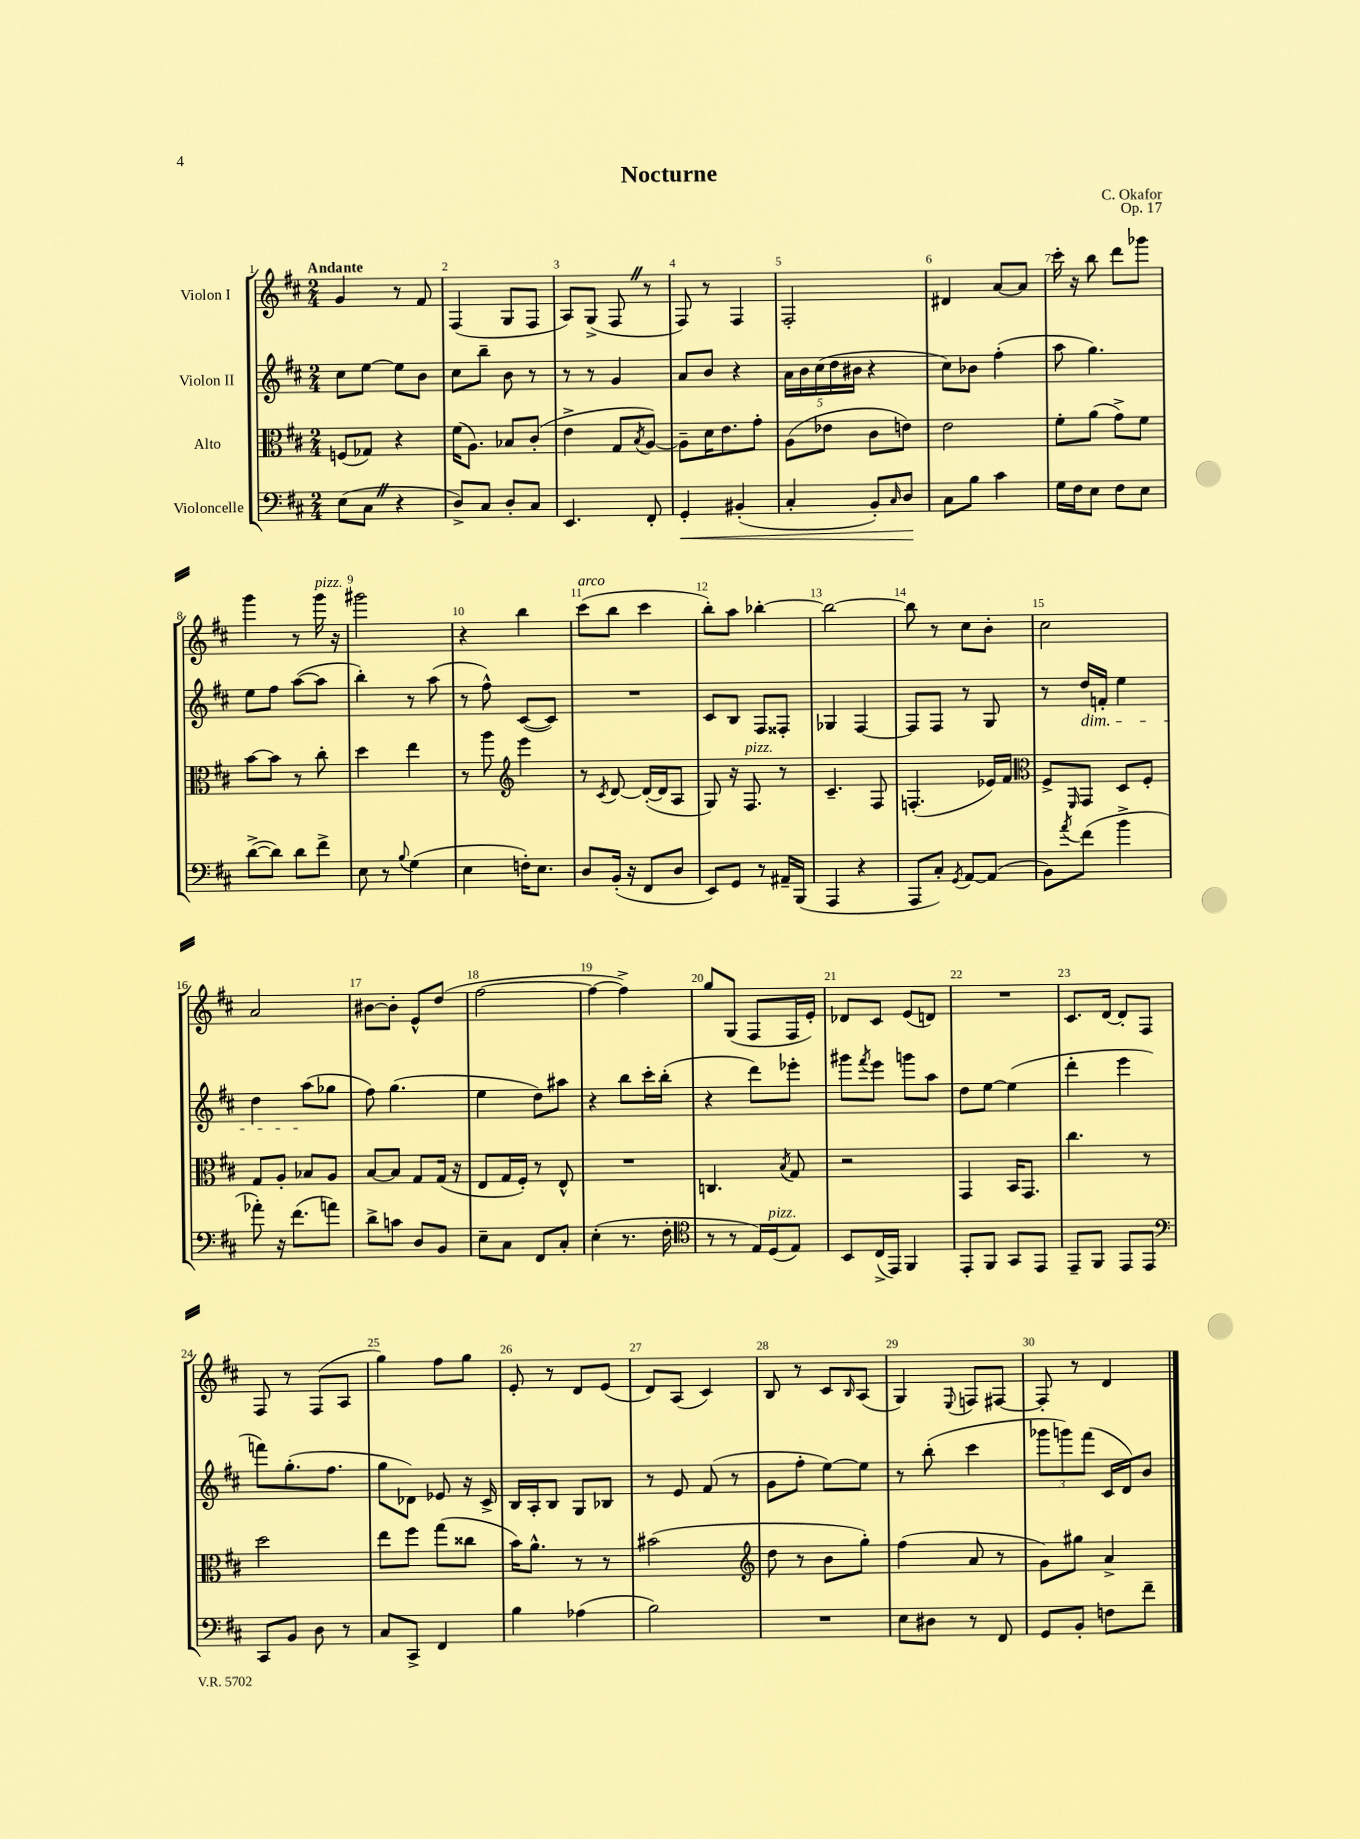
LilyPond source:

\header { title = "Nocturne" composer = "C. Okafor" opus = "Op. 17" }
<<
\new StaffGroup <<
\new Staff = "s0" \with { instrumentName = "Violon I" } {
    \clef treble \key d \major \numericTimeSignature \time 2/4 \tempo "Andante"
    g'4 r8 fis'8 |
    fis4( g8 fis8 |
    a8) g8->( fis8 \once \override BreathingSign.text = \markup { \musicglyph "scripts.caesura.straight" } \breathe r8 |
    fis8) r8 fis4 |
    fis2-. |
    dis'4 a'8~ a'8 |
    cis'''16-. r16 b''8 d'''8 ges'''8 |
    g'''4 r8 g'''16^\markup { \italic "pizz." } r16 |
    gis'''2 |
    r4 b''4 |
    cis'''8^\markup { \italic "arco" }( b''8 cis'''4 |
    b''8-.) a''8 bes''4~-. |
    bes''2~ |
    bes''8 r8 cis''8 b'8-. |
    cis''2 |
    a'2 |
    bis'8~ bis'8-. e'8-^ d''8( |
    fis''2~ |
    fis''4~ fis''4->) |
    g''8 g8( fis8 fis16 e'16-.) |
    des'8 cis'8 e'8( d'8) |
    R2 |
    cis'8. d'16~ d'8-. fis8 |
    fis8 r8 fis8( a8 |
    g''4) fis''8 g''8 |
    e'8-. r8 d'8 e'8( |
    d'8) a8( cis'4) |
    b8 r8 cis'8 \grace { b16 } a8( |
    g4) \appoggiatura { e8 } f8 fis8~ |
    fis8-. r8 d'4 \bar "|." |
}
\new Staff = "s1" \with { instrumentName = "Violon II" } {
    \clef treble \key d \major \numericTimeSignature \time 2/4
    cis''8 e''8~ e''8 b'8 |
    cis''8 b''8-- b'8 r8 |
    r8 r8 g'4 |
    a'8 b'8 r4 |
    \tuplet 5/4 { a'16 b'16 cis''16( d''16 bis'16 } r4 |
    cis''8) bes'8 fis''4-.( |
    a''8 g''4.) |
    e''8 fis''8 a''8~( a''8 |
    b''4-.) r8 a''8( |
    r8 fis''8-^) cis'8~( cis'8) |
    R2 |
    cis'8 b8 fis8 fisis8-. |
    ges4 fis4~ |
    fis8 fis8 r8 g8 |
    r8 d''16\dim f'16-. e''4 |
    d''4 a''8\!( ges''8 |
    fis''8) g''4.( |
    e''4 d''8) ais''8 |
    r4 b''8 cis'''16-. b''16-.( |
    r4 d'''8) ees'''8-. |
    gis'''8 \acciaccatura { fis'''8 } e'''8 g'''8 a''8 |
    d''8 e''8~ e''4( |
    d'''4-. e'''4 |
    f'''8) g''8.-.( fis''8. |
    g''8 des'8) ees'8 r16 cis'16-> |
    b16 a16-. b8 g8 bes8 |
    r8 e'8 fis'8( r8 |
    g'8 fis''8-. e''8~) e''8 |
    r8 b''8-.( cis'''4 |
    \tuplet 3/2 { ges'''8 g'''8) fis'''8( } cis'16 d'16) b'8 \bar "|." |
}
\new Staff = "s2" \with { instrumentName = "Alto" } {
    \clef alto \key d \major \numericTimeSignature \time 2/4
    f8( ges8) r4 |
    fis'16( a8.) bes8 cis'8-.( |
    e'4-> g8 \acciaccatura { b8 } a8~) |
    a8-- d'16 e'8. g'8-. |
    a8( ees'8 cis'8 e'8) |
    e'2 |
    fis'8-. a'8( g'8->) fis'8 |
    b'8~ b'8 r8 cis''8-. |
    d''4 e''4 |
    r8 a''8 \clef treble e'''4 |
    r8 \acciaccatura { cis'8 } d'8~ d'16~-.( d'16 a8 |
    g8) r16 fis8.^\markup { \italic "pizz." } r8 |
    cis'4.-- fis8 |
    f4.-.( ees'16) fis'16 |
    \clef alto fis8-> \grace { fis,16 } g,8 d8 fis8-. |
    g8 a8-. bes8 a8 |
    b8~ b8 g8 g16( r16 |
    e8 g16 fis16-.) r8 e8-^ |
    R2 |
    c4. \acciaccatura { b8 } g8 |
    r2 |
    g,4 b,16 g,8. |
    cis''4. r8 |
    d''2 |
    e''8 fis''8 g''8( cisis''8 |
    b'16) a'8.-^ r8 r8 |
    bis'2( |
    \clef treble d''8 r8 b'8 g''8-.) |
    fis''4( a'8 r8 |
    g'8) gis''8 a'4-> \bar "|." |
}
\new Staff = "s3" \with { instrumentName = "Violoncelle" } {
    \clef bass \key d \major \numericTimeSignature \time 2/4
    e8( cis8 \once \override BreathingSign.text = \markup { \musicglyph "scripts.caesura.straight" } \breathe r4 |
    d8->) cis8 d8-. cis8 |
    e,4. fis,8-. |
    g,4-.\< bis,4-.( |
    cis4-. b,8-.) \grace { cis16 } d8\! |
    cis8 b8 cis'4 |
    g16 fis16 e8 fis8 e8 |
    d'8~->( d'8) d'8 fis'8-> |
    e8 r8 \appoggiatura { b8 } g4( |
    e4 f16-.) e8. |
    d8 b,16-.( r16 fis,8 d8 |
    e,8) g,8 r8 ais,16-- b,,16( |
    a,,4 r4 |
    a,,8 cis8-.) \acciaccatura { g,8 } a,8~ a,8( |
    b,8) \acciaccatura { a'8 } fis'8( b'4-> |
    aes'8-.) r16 fis'8.( a'8) |
    d'8-> c'8 d8 b,8 |
    e8-- cis8 fis,8 cis8-. |
    e4-.( r8. fis16-. |
    \clef tenor r8 r8 e16) d16^\markup { \italic "pizz." }( e8) |
    b,8 cis16->( e,16) fis,4 |
    e,8-. fis,8 g,8 e,8 |
    e,8-- fis,8 e,8 e,8 |
    \clef bass cis,8 b,8 d8 r8 |
    cis8 cis,8-> fis,4 |
    b4 aes4( |
    b2) |
    R2 |
    e8 dis8 r8 fis,8 |
    g,8 b,8-. f8 fis'8-- \bar "|." |
}
>>
>>
\layout { \context { \Score \override BarNumber.break-visibility = ##(#f #t #t) barNumberVisibility = #all-bar-numbers-visible } }
